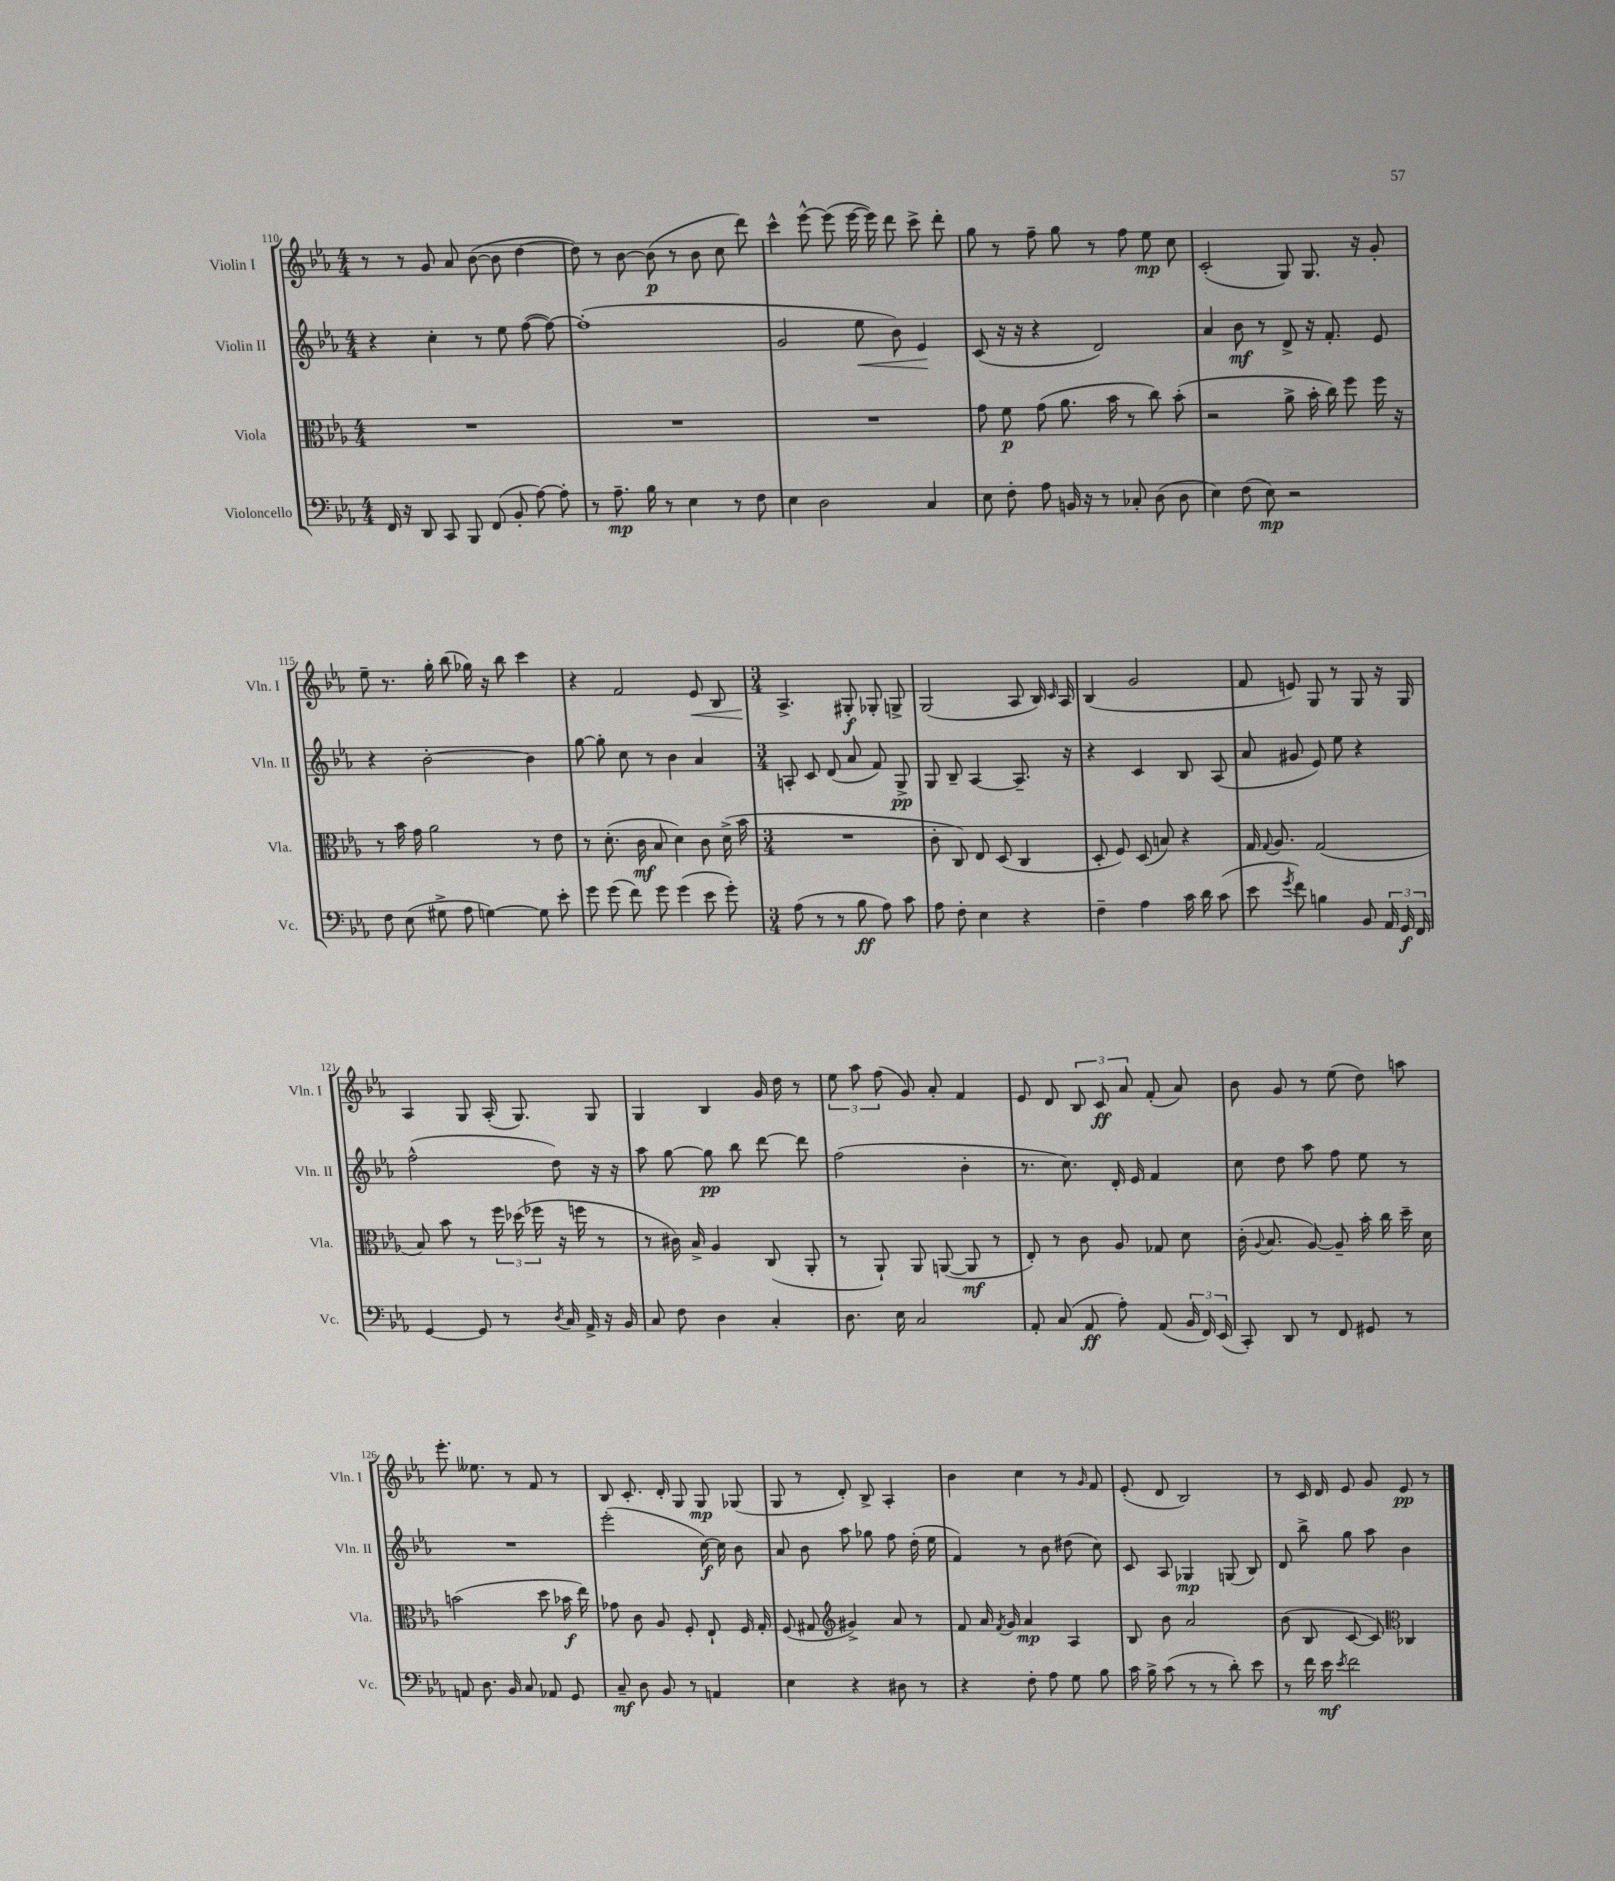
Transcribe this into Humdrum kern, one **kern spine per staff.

**kern	**kern	**kern	**kern
*staff4	*staff3	*staff2	*staff1
*clefF4	*clefC3	*clefG2	*clefG2
*k[b-e-a-]	*k[b-e-a-]	*k[b-e-a-]	*k[b-e-a-]
*M4/4	*M4/4	*M4/4	*M4/4
16FF	1r	4r	8r
16r	.	.	.
8DD	.	.	8r
8CC	.	4cc'	8g
8BBB-	.	.	8a-
(8FF	.	8r	([8b-
8BB-'	.	8ee-	8b-]
[8A-)	.	([8ff	[4dd
8A-']	.	8ff_)	.
=	=	=	=
8r	1r	(1ff']	8dd])
8.A-~	.	.	8r
.	.	.	[8b-
16B-	.	.	.
8r	.	.	(8b-]
4E-	.	.	8r
.	.	.	8b-
8r	.	.	8cc
8F	.	.	8ddd)
=	=	=	=
4E-	1r	2g	4ccc^^
2D	.	.	[8eee-^^
.	.	.	(8eee-]
.	.	8ee-	[16eee-
.	.	.	16eee-])
.	.	8b-)	8ddd
4C	.	4e-	8ccc^
.	.	.	8ddd'
=	=	=	=
8E-	8g	(8c	8gg
8F'	8f	16r	8r
.	.	16r	.
8A-	(8g	4r	8ff~
16BB	8.a-	.	8gg
16r	.	.	.
8r	.	2d)	8r
.	16b-	.	.
8C-'	8r	.	8ff
(8D	8cc)	.	8ee-
8D	(8b-'	.	8cc
=	=	=	=
4E-)	2r	4a-	(2c'
(8F	.	8b-	.
8E-)	.	8r	.
2r	8a-^	8d^	8G)
.	16b-'	16r	8.G
.	16cc)	8.f'	.
.	8ff	.	.
.	.	.	16r
.	16ff	8e-	8g'
.	16r	.	.
=	=	=	=
8F	8r	4r	8ee-~
(8E-	16b-	.	8.r
.	16g	.	.
8G#^	2a-	[2b-'	.
.	.	.	16gg'
8A-	.	.	(8bb-
[4G)	.	.	16gg-)
.	.	.	16r
.	.	.	8bb-
8G]	8r	4b-]	4ccc
8e-'	8e-	.	.
=	=	=	=
8g	8r	[8gg	4r
(8g	(8.d'	8gg']	.
8f)	.	8cc	2f
.	16c	.	.
8g	8B-	8r	.
(4g	4d)	4b-	.
8e-	8c	4a-	8e-
8g')	(16d^	.	8B-
.	16b-	.	.
=	=	=	=
*M3/4	*M3/4	*M3/4	*M3/4
(8A-	2.r	8A'	4.A-^
8r	.	8c	.
8r	.	(8d	.
8B-	.	8a-	8G#'
8A-)	.	8f)	8G-'
8c	.	8G^	8G^
=	=	=	=
8A-	8c'	8G	(2G
8F'	8C)	8B-~	.
4E-	8E-	[4A-	.
.	(8D	.	.
4r	4C	8.A-~]	8A-
.	.	.	16B-)
.	.	.	16qqc
.	.	16r	16A-
=	=	=	=
4F~	8D'	4r	(4B-
.	8F)	.	.
4A-	(8D	4c	2g
.	8B)	.	.
16c	4r	8B-	.
16d	.	.	.
(8c	.	(8A-	.
=	=	=	=
8e-	16G	8a-	8f
.	8qqG	.	.
.	8.A-	.	.
8qg	.	.	.
8f)	.	8g#	8e)
4B	(2G	8e-)	8G
.	.	8ee-	8r
8BB-	.	4r	8G
24AA-	.	.	16r
24GG	.	.	.
.	.	.	16G
24FF	.	.	.
=	=	=	=
[4GG	8B-)	(2ff^^	4A-
.	8b-	.	.
8GG]	8r	.	8G
8r	24ff	.	(16A-'
.	(24dd-	.	.
.	.	.	8.G)
.	24ff-	.	.
8qD	.	.	.
16C	16r	8dd)	.
16AA-^	16ff	.	.
16r	8r	16r	8G
16BB-	.	16r	.
=	=	=	=
8C	8r	8aa-	4G
8F	16c#)	[8gg	.
.	16B-^	.	.
4D	4A-	8gg]	4B-
.	.	8bb-	.
4C'	(8C	[8ddd	16g
.	.	.	16dd
.	8AA-'	8ddd]	8r
=	=	=	=
8.D	8r	(2ff	12ee-
.	.	.	12aa-
.	8AA-`)	.	.
.	.	.	(12ff
16E-	.	.	.
2C	8AA-	.	8g)
.	([8AA	.	8a-'
.	8AA]	4b-'	4f
.	8r	.	.
=	=	=	=
8AA-'	8E-')	8.r	8e-
(8C	8r	.	8d
.	.	8.cc)	.
8AA-	8c	.	12B-
.	.	.	12c
8A-')	8A-	16d'	.
.	.	.	12a-
.	.	16e-	.
(8AA-	8G-	4f	(8f'
24BB-	8d	.	8a-)
24FF)	.	.	.
(24EE-	.	.	.
=	=	=	=
8CC')	(16c'	8cc	8b-
.	8qqA-	.	.
.	8.B-	.	.
8DD	.	8dd	8g
8r	[8A-)	8aa-	8r
8FF	8A-~]	8ff	(8ee-
8GG#	16b-'	8ee-	8dd)
.	16cc	.	.
8r	16dd~	8r	8aa
.	16d	.	.
=	=	=	=
8AA	(2b	2.r	8.eee-'
8.D	.	.	.
.	.	.	8.ee--
16BB-	.	.	.
8C	.	.	8r
8AA-	8dd	.	8f
8GG	16b-	.	8r
.	16ee-)	.	.
=	=	=	=
8C~	8g-	(2eee-'	8B-
8D	8c	.	8.c'
8BB-	8A-	.	.
.	.	.	16d'
8r	8F'	.	8G
4AA	8E-`	[16cc)	8G
.	.	16cc]	.
.	16F	8b-	(8G-
.	16G'	.	.
=	=	=	=
4E-	(8F	8a-	8G
.	8G#	8b-	8r
*	*clefG2	*	*
4r	4g#^)	8aa-	8d')
.	.	8gg-	8B-^
8D#	8a-	8ff	4A-'
8r	8r	(16dd'	.
.	.	16ee-	.
=	=	=	=
4r	8f	4f)	4b-
.	16a-	.	.
.	8qf	.	.
.	16g	.	.
8F'	4a-	8r	4cc
8A-	.	8b-	.
8G	4A-	(8dd#	8r
.	.	.	16qqg
8B-	.	8cc)	8f
=	=	=	=
16c	8B-	8c	(8e-'
16B-^	.	.	.
(8c	8b-	8A-	8d
8r	2a-	4G-	2B-)
8r	.	.	.
8d')	.	(8G	.
8e-	.	8B-)	.
=	=	=	=
8r	(8b-	8d	8r
16f	8B-	8bb-^	16c
16e-	.	.	16d
8qe-	.	.	.
2f	[8c	8gg	8e-
.	8c])	8aa-	8g
*	*clefC3	*	*
.	4C-	4b-	8e-
.	.	.	8r
==	==	==	==
*-	*-	*-	*-
